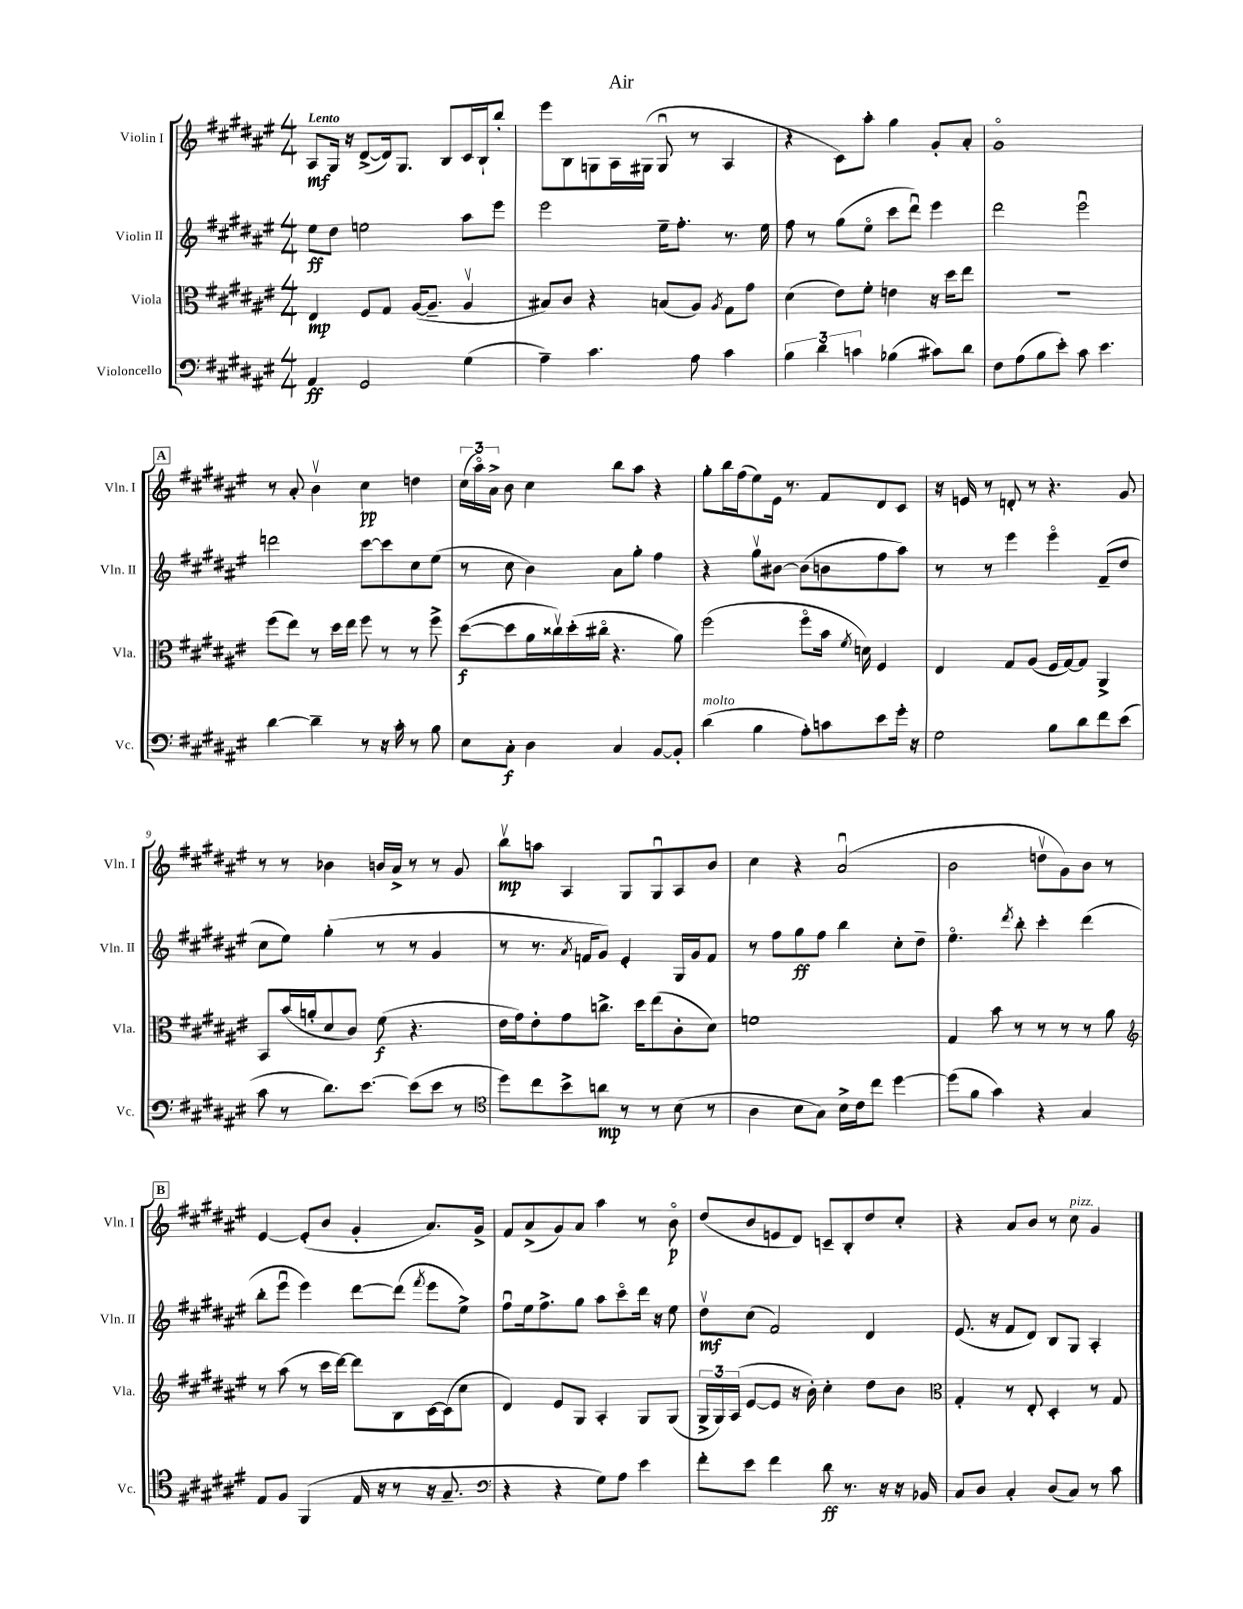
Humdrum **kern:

**kern	**dynam	**kern	**dynam	**kern	**dynam	**kern	**dynam
*part4	*part4	*part3	*part3	*part2	*part2	*part1	*part1
*staff4	*staff4	*staff3	*staff3	*staff2	*staff2	*staff1	*staff1
*I"Violoncello	*	*I"Viola	*	*I"Violin II	*	*I"Violin I	*
*I'Vc.	*	*I'Vla.	*	*I'Vln. II	*	*I'Vln. I	*
*clefF4	*	*clefC3	*	*clefG2	*	*clefG2	*
*k[f#c#g#d#a#e#]	*	*k[f#c#g#d#a#e#]	*	*k[f#c#g#d#a#e#]	*	*k[f#c#g#d#a#e#]	*
*M4/4	*	*M4/4	*	*M4/4	*	*M4/4	*
=1	=1	=1	=1	=1	=1	=1	=1
!	!	!	!	!	!	!LO:TX:a:B:t=Lento	!
4AA#/	ff	4E#/	mp	8ee#\L	ff	8A#/L	mf
.	.	.	.	8dd#\J	.	16G#/Jk	.
.	.	.	.	.	.	16r	.
2GG#/	.	8F#/L	.	2een\	.	([8d#^/L	.
.	.	8G#/J	.	.	.	16d#/k])	.
.	.	.	.	.	.	8.G#/J	.
.	.	([16A#/KL	.	.	.	.	.
.	.	8.A#~/J]	.	.	.	.	.
.	.	.	.	.	.	8B/L	.
(4G#\	.	4A#v/	.	8aa#\L	.	16c#/L	.
.	.	.	.	.	.	16B`/J	.
.	.	.	.	8eee#\J	.	8bb'/J	.
=2	=2	=2	=2	=2	=2	=2	=2
4A#~\)	.	8B#X/L)	.	2eee#\	.	8eee#\L	.
.	.	8c#/J	.	.	.	8B\	.
4.c#\	.	4r	.	.	.	8Gn\	.
.	.	.	.	.	.	16A#\L	.
.	.	.	.	.	.	(16G#X\JJ	.
.	.	(8Bn/L	.	16ee#~\KL	.	8G#u/	.
.	.	.	.	8.ff#'\J	.	.	.
8A#\	.	8A#/J)	.	.	.	8r	.
.	.	8qA#/	.	.	.	.	.
4c#\	.	8G#\L	.	8.r	.	4A#/	.
.	.	8g#\J	.	.	.	.	.
.	.	.	.	16ee#\	.	.	.
=3	=3	=3	=3	=3	=3	=3	=3
6B\	.	(4d#\	.	8ff#\	.	4r	.
.	.	.	.	8r	.	.	.
6d#\	.	.	.	.	.	.	.
.	.	8e#\L)	.	(8gg#\L	.	8c#\L)	.
6cn\	.	.	.	.	.	.	.
.	.	8f#'\J	.	8ee#\J	.	8aa#'\J	.
(4B-X\	.	4en\	.	8ccc#\L	.	4gg#\	.
.	.	.	.	8ddd#u\J)	.	.	.
8c#X\L)	.	16r	.	4eee#\	.	8g#'/L	.
.	.	16dd#\KL	.	.	.	.	.
8d#\J	.	8ee#\J	.	.	.	8a#'/J	.
=4	=4	=4	=4	=4	=4	=4	=4
8F#\L	.	1r	.	2ddd#\	.	1g#	.
(8A#\	.	.	.	.	.	.	.
8B\	.	.	.	.	.	.	.
8e#'\J)	.	.	.	.	.	.	.
8c#\	.	.	.	2eee#u\	.	.	.
4.e#\	.	.	.	.	.	.	.
!!LO:LB:g=z
!!LO:REH:place=s1:t=A
=5	=5	=5	=5	=5	=5	=5	=5
[4d#\	.	(8ff#\L	.	2dddn\	.	8r	.
.	.	8ee#\J)	.	.	.	8a#'/	.
4d#~\]	.	8r	.	.	.	4bv\	.
.	.	16dd#\LL	.	.	.	.	.
.	.	16ee#\JJ	.	.	.	.	.
8r	.	8ff#\	.	[8ccc#\L	.	4cc#\	pp
16r	.	8r	.	8ccc#\]	.	.	.
16c#'\	.	.	.	.	.	.	.
8r	.	8r	.	8cc#\	.	4ddn\	.
8B\	.	8ff#^\	.	(8ee#\J	.	.	.
=6	=6	=6	=6	=6	=6	=6	=6
8E#\L	.	([8dd#\L	f	8r	.	(24cc#\LL	.
.	.	.	.	.	.	24aa#\)	.
.	.	.	.	.	.	24a#^\JJ	.
8C#'\J	f	8dd#\]	.	8cc#\	.	8b\	.
4D#\	.	16a#\L	.	4b\)	.	4cc#\	.
.	.	16cc##Xv\)	.	.	.	.	.
.	.	(16dd#'\	.	.	.	.	.
.	.	16cc#X\JJ	.	.	.	.	.
4C#/	.	4.r	.	8a#\L	.	8bb\L	.
.	.	.	.	8gg#'\J	.	8aa#\J	.
[8BB/L	.	.	.	4ff#\	.	4r	.
8BB'/J]	.	8a#\)	.	.	.	.	.
=7	=7	=7	=7	=7	=7	=7	=7
!LO:TX:a:i:t=molto	!	!	!	!	!	!	!
(4d#\	.	(2ff#\	.	4r	.	8gg#'\L	.
.	.	.	.	.	.	16bb\L	.
.	.	.	.	.	.	(16ff#\J	.
4B\	.	.	.	8gg#v\L	.	8ee#\)	.
.	.	.	.	[8b#X\J	.	16e#\Jk	.
.	.	.	.	.	.	8.r	.
8A#'\L)	.	8ff#\L	.	(8b#\L]	.	.	.
8cn\	.	16b\Jk	.	8bn\	.	8f#/L	.
.	.	8qf#/	.	.	.	.	.
.	.	16dn\)	.	.	.	.	.
8e#\	.	4F#/	.	8ff#\	.	8d#/	.
16g#'\Jk	.	.	.	8aa#\J)	.	8c#/J	.
16r	.	.	.	.	.	.	.
=8	=8	=8	=8	=8	=8	=8	=8
2G#\	.	4E#/	.	8r	.	16r	.
.	.	.	.	.	.	16en/	.
.	.	.	.	8r	.	8r	.
.	.	8G#/L	.	4eee#\	.	8dn'/	.
.	.	(8A#/J	.	.	.	8r	.
8B\L	.	16F#/LL	.	4eee#\	.	4.r	.
.	.	[16G#/J)	.	.	.	.	.
8d#\	.	8G#/J]	.	.	.	.	.
8f#\	.	4AA#^/	.	(8f#~/L	.	.	.
(8e#\J	.	.	.	8dd#/J	.	8g#/	.
!!LO:LB:g=z
=9	=9	=9	=9	=9	=9	=9	=9
8c#\	.	8BB/L	.	8cc#\L	.	8r	.
8r	.	(16b/L	.	8ee#\J)	.	8r	.
.	.	16an'/J	.	.	.	.	.
8.d#\L)	.	8d#/	.	(4gg#'\	.	4b-X\	.
.	.	8c#/J)	.	.	.	.	.
[8.e#\J	.	.	.	.	.	.	.
.	.	(8f#\	f	8r	.	16bn/LL	.
.	.	.	.	.	.	16a#^/JJ	.
(8e#\L]	.	4.r	.	8r	.	8r	.
8e#\J	.	.	.	4g#/	.	8r	.
8r	.	.	.	.	.	8g#/	.
=10	=10	=10	=10	=10	=10	=10	=10
*clefC4	*	*	*	*	*	*	*
8dd#\L)	.	16e#\LL	.	8r	.	8bbv\L	mp
.	.	16g#\J)	.	.	.	.	.
8cc#\	.	8e#'\	.	8.r	.	8aan\J	.
8b^\	.	8g#\	.	.	.	4A#/	.
.	.	.	.	8qa#/	.	.	.
.	.	.	.	16fn/KL	.	.	.
8an\J	mp	8.ccn^\J	.	8g#/J)	.	.	.
8r	.	.	.	4e#'/	.	8G#/L	.
.	.	16dd#\KL	.	.	.	.	.
8r	.	(8ee#\	.	.	.	8G#u/	.
(8B\	.	8c#'\	.	16G#/LL	.	8A#/	.
.	.	.	.	16g#/J	.	.	.
8r	.	8d#\J)	.	8f/J	.	8b/J	.
=11	=11	=11	=11	=11	=11	=11	=11
4A#\	.	1fn	.	8r	.	4cc#\	.
.	.	.	.	8ff#\L	.	.	.
8B\L	.	.	.	8gg#\	ff	4r	.
8G#\J)	.	.	.	8ff#\J	.	.	.
16B^\LL	.	.	.	4bb\	.	(2a#u/	.
16c#\J	.	.	.	.	.	.	.
8cc#\J	.	.	.	.	.	.	.
[4dd#\	.	.	.	8cc#'\L	.	.	.
.	.	.	.	8dd#~\J	.	.	.
=12	=12	=12	=12	=12	=12	=12	=12
(8dd#\L]	.	4G#/	.	4.ee#\	.	2b\	.
8f#\J	.	.	.	.	.	.	.
4g#\)	.	8b\	.	.	.	.	.
.	.	.	.	8qddd#/	.	.	.
.	.	8r	.	8bb'\	.	.	.
4r	.	8r	.	4ccc#'\	.	8ddnv\L	.
.	.	8r	.	.	.	8g#\)	.
4G#/	.	8r	.	(4ddd#\	.	8b\J	.
.	.	8a#\	.	.	.	8r	.
!!LO:LB:g=z
!!LO:REH:place=s1:t=B
=13	=13	=13	=13	=13	=13	=13	=13
*	*	*clefG2	*	*	*	*	*
8E#/L	.	8r	.	8bb'\L	.	[4e#/	.
8F#/J	.	(8aa#\	.	8eee#u\J	.	.	.
(4FF#/	.	8r	.	4eee#\)	.	(8e#'/L]	.
.	.	16ccc#\LL	.	.	.	8b/J	.
.	.	[16ddd#\JJ)	.	.	.	.	.
16E#/	.	8ddd#\L]	.	[8ddd#\L	.	4g#'/	.
16r	.	.	.	.	.	.	.
8r	.	8B\	.	(8ddd#\J]	.	.	.
.	.	.	.	8qfff#/	.	.	.
16r	.	[16c#\L	.	8eee#\L	.	8.a#/L)	.
8.G#~/	.	(16c#\J]	.	.	.	.	.
.	.	8cc#\J	.	8ee#^\J)	.	.	.
.	.	.	.	.	.	16g#^/Jk	.
=14	=14	=14	=14	=14	=14	=14	=14
*clefF4	*	*	*	*	*	*	*
4r	.	4d#/)	.	8ff#u\L	.	8f#/L	.
.	.	.	.	16ee#\k	.	(8a#^/	.
.	.	.	.	8.ff#^\	.	.	.
4r	.	8e#/L	.	.	.	8g#/)	.
.	.	8G#/J	.	8gg#\J	.	8a#/J	.
8G#\L)	.	4A#'/	.	8aa#\L	.	4aa#\	.
8A#\J	.	.	.	8ccc#\	.	.	.
4e#\	.	8G#/L	.	16ddd#\Jk	.	8r	.
.	.	.	.	16r	.	.	.
.	.	(8G#/J	.	8ee#\	.	8b\	p
=15	=15	=15	=15	=15	=15	=15	=15
8f#'\L	.	24G#^/LL	.	8dd#v\L	mf	(8dd#/L	.
.	.	24G#/)	.	.	.	.	.
.	.	(24A#/JJ	.	.	.	.	.
8e#\J	.	[8e#/L	.	(8cc#\J	.	8b/	.
4f#\	.	8e#/J]	.	2f#/)	.	8en/	.
.	.	16r	.	.	.	8d#/J)	.
.	.	16b'\)	.	.	.	.	.
8d#\	ff	4cc#'\	.	.	.	8cn~/L	.
8.r	.	.	.	.	.	8B'/	.
.	.	8dd#\L	.	4d#/	.	8dd#/	.
16r	.	.	.	.	.	.	.
16r	.	8b\J	.	.	.	8cc#'/J	.
16BB-X/	.	.	.	.	.	.	.
=16	=16	=16	=16	=16	=16	=16	=16
*	*	*clefC3	*	*	*	*	*
8C#/L	.	4G#'/	.	(8.e#/	.	4r	.
8D#/J	.	.	.	.	.	.	.
.	.	.	.	16r	.	.	.
4C#'/	.	8r	.	8f#/L	.	8a#/L	.
.	.	8E#'/	.	8d#/J)	.	8b/J	.
(8D#/L	.	4D#'/	.	8B/L	.	8r	.
!	!	!	!	!	!	!LO:TX:a:i:t=pizz.	!
8C#/J)	.	.	.	8G#/J	.	8cc#\	.
8r	.	8r	.	4A#'/	.	4g#/	.
8c#\	.	8G#/	.	.	.	.	.
==	==	==	==	==	==	==	==
*-	*-	*-	*-	*-	*-	*-	*-
